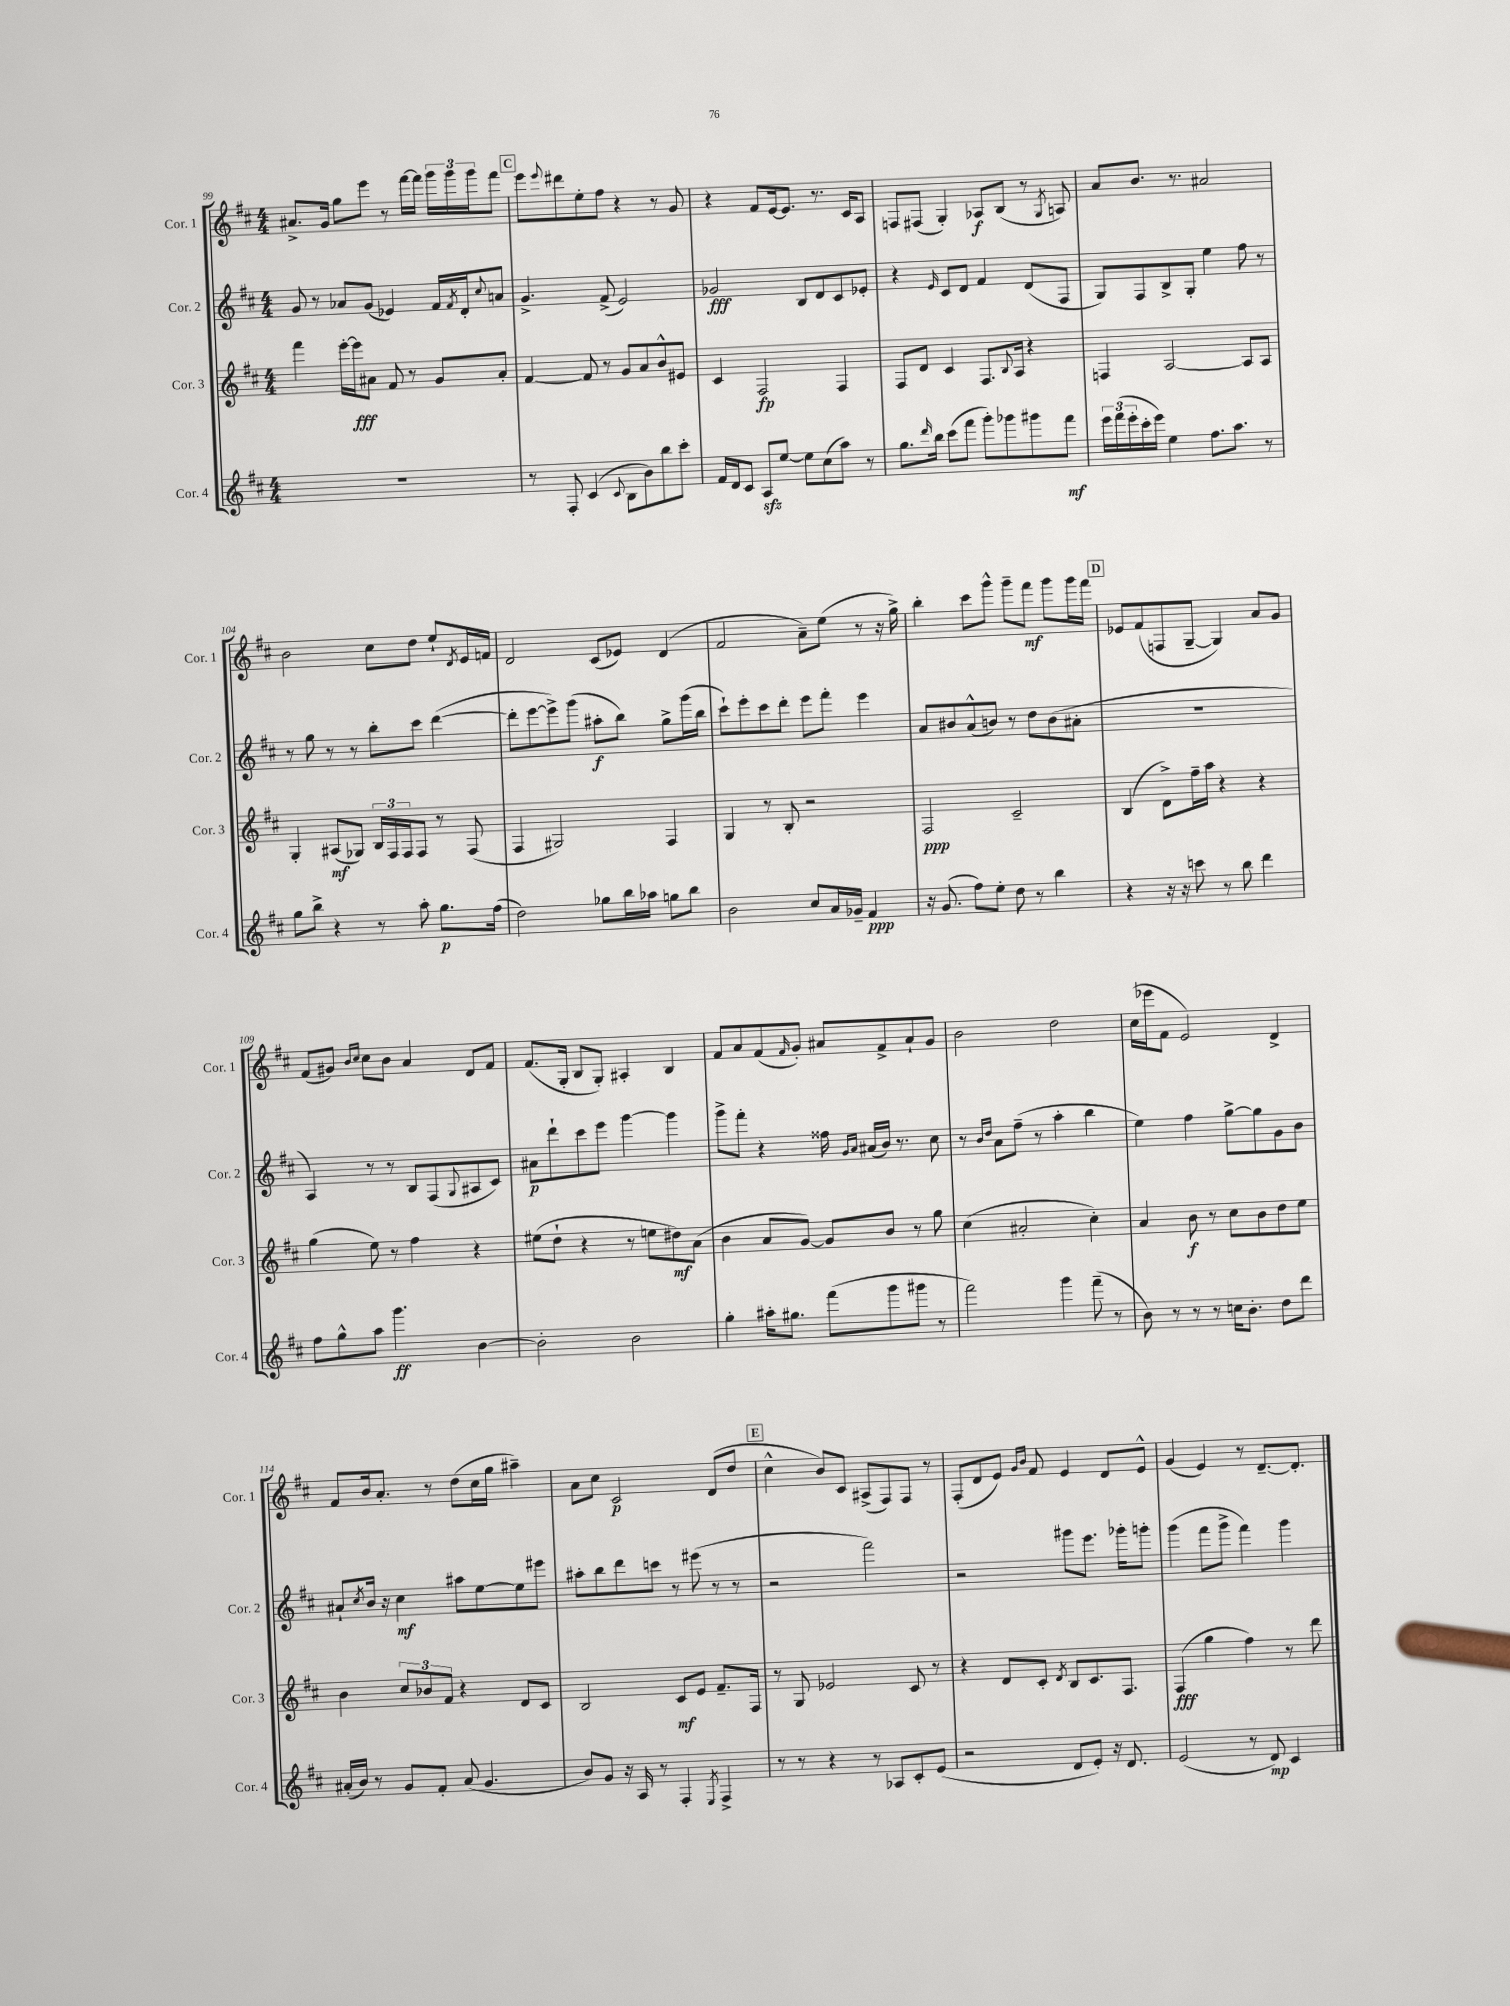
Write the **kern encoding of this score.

**kern	**dynam	**kern	**dynam	**kern	**dynam	**kern	**dynam
*part4	*part4	*part3	*part3	*part2	*part2	*part1	*part1
*staff4	*staff4	*staff3	*staff3	*staff2	*staff2	*staff1	*staff1
*I"Cor. 4	*	*I"Cor. 3	*	*I"Cor. 2	*	*I"Cor. 1	*
*I'Cor. 4	*	*I'Cor. 3	*	*I'Cor. 2	*	*I'Cor. 1	*
*clefG2	*	*clefG2	*	*clefG2	*	*clefG2	*
*k[f#c#]	*	*k[f#c#]	*	*k[f#c#]	*	*k[f#c#]	*
*M4/4	*	*M4/4	*	*M4/4	*	*M4/4	*
=99	=99	=99	=99	=99	=99	=99	=99
1r	.	4fff#\	.	8g/	.	8.a#X^/L	.
.	.	.	.	8r	.	.	.
.	.	.	.	.	.	16g/Jk	.
.	.	[16eee'\LL	.	8a-X/L	.	8gg\L	.
.	.	16eee\J]	fff	.	.	.	.
.	.	8a#X\J	.	(8g/J	.	8eee\J	.
.	.	8f#/	.	4e-X/)	.	8r	.
.	.	8r	.	.	.	[16fff#\LL	.
.	.	.	.	.	.	16fff#\JJ]	.
.	.	8g/L	.	16f#/LL	.	24ggg\LL	.
.	.	.	.	.	.	24ggg\	.
.	.	.	.	8qf#/	.	.	.
.	.	.	.	16d'/J	.	.	.
.	.	.	.	.	.	24ggg\J	.
.	.	.	.	8qqcc#/	.	.	.
.	.	8a#'/J	.	8an/J	.	8fff#\J	.
!!LO:REH:place=s1:t=C
=100	=100	=100	=100	=100	=100	=100	=100
8r	.	[4f#/	.	4.g^/	.	8eee\L	.
.	.	.	.	.	.	8qqeee/	.
8F#'/	.	.	.	.	.	8ddd#X\	.
(4c#/	.	8f#/]	.	.	.	8ee'\	.
.	.	8r	.	(8f#^/	.	8ff#\J	.
8qqc#/	.	.	.	.	.	.	.
8B\L	.	8g/L	.	2e/)	.	4r	.
8b\)	.	8a/	.	.	.	.	.
8bb\	.	8b^^/	.	.	.	8r	.
8ccc#'\J	.	8e#X/J	.	.	.	8g/	.
=101	=101	=101	=101	=101	=101	=101	=101
16f#/LL	.	4c#/	.	2g-X/	fff	4r	.
16d/J	.	.	.	.	.	.	.
8c#/J	.	.	.	.	.	.	.
8Azz/L	.	2F#/	fp	.	.	8f#/L	.
[8ee/J	.	.	.	.	.	[16e/k	.
.	.	.	.	.	.	8.e/J]	.
8ee\L]	.	.	.	8B/L	.	.	.
(8cc#\	.	.	.	8d/	.	8.r	.
8aa\J)	.	4F#/	.	8c#/	.	.	.
.	.	.	.	.	.	16c#/KL	.
8r	.	.	.	8e-X'/J	.	8A/J	.
=102	=102	=102	=102	=102	=102	=102	=102
8.gg\L	.	8F#/L	.	4r	.	8Fn/L	.
.	.	8d/J	.	.	.	(8F#X/J	.
16qqddd/	.	.	.	.	.	.	.
16bb\Jk	.	.	.	.	.	.	.
.	.	.	.	16qqe/	.	.	.
(8ccc#\L	.	4c#/	.	8c#/L	.	4G'/)	.
8fff#\J	.	.	.	8d/J	.	.	.
8ggg'\L)	.	8.F#/L	.	4f#/	.	8A-X/L	f
8ggg-X\	.	.	.	.	.	(8B/J	.
.	.	8qqB/	.	.	.	.	.
.	.	16A/Jk	.	.	.	.	.
8ggg#X\	.	4r	.	(8d/L	.	8r	.
.	.	.	.	.	.	8qG/	.
8fff#\J	mf	.	.	8F#/J	.	8An/)	.
=103	=103	=103	=103	=103	=103	=103	=103
24eee\LL	.	4Fn/	.	8G/L)	.	8a/L	.
(24fff#\	.	.	.	.	.	.	.
24eee'\	.	.	.	.	.	.	.
16ccc#'\	.	.	.	8F#/	.	8.b/J	.
16eee\JJ)	.	.	.	.	.	.	.
4ee\	.	[2A/	.	8B^/	.	.	.
.	.	.	.	.	.	8.r	.
.	.	.	.	8G'/J	.	.	.
8.ff#\L	.	.	.	4ee\	.	2a#X/	.
8.aa\J	.	.	.	.	.	.	.
.	.	8A/L]	.	8ff#\	.	.	.
8r	.	8A/J	.	8r	.	.	.
!!LO:LB:g=z
=104	=104	=104	=104	=104	=104	=104	=104
8gg\L	.	4G'/	.	8r	.	2b\	.
8bb^\J	.	.	.	8gg\	.	.	.
4r	.	(8A#X/L	mf	8r	.	.	.
.	.	8G-X/J)	.	8r	.	.	.
8r	.	24B/LL	.	8bb'\L	.	8cc#\L	.
.	.	24F#/	.	.	.	.	.
.	.	24F#/J	.	.	.	.	.
8aa'\	.	8F#/J	.	8ccc#\J	.	8dd\J	.
8.gg\L	p	8r	.	([4ddd\	.	8ee`/L	.
.	.	.	.	.	.	8qd/	.
.	.	(8F#/	.	.	.	16e/L	.
(16ff#\Jk	.	.	.	.	.	16fn/JJ	.
=105	=105	=105	=105	=105	=105	=105	=105
2dd\)	.	4F#/	.	8ddd'\L]	.	2d/	.
.	.	.	.	[8eee\	.	.	.
.	.	2G#X/)	.	8eee^\])	.	.	.
.	.	.	.	(8ggg\J	.	.	.
8gg-X\L	.	.	.	8aa#X'\L	f	(8c#/L	.
16bb\L	.	.	.	8bb\J)	.	8e-X/J)	.
16aa-X\JJ	.	.	.	.	.	.	.
8ggn\L	.	4F#/	.	8gg^\L	.	(4d/	.
8bb\J	.	.	.	(16ggg\L	.	.	.
.	.	.	.	16bb\JJ	.	.	.
=106	=106	=106	=106	=106	=106	=106	=106
2b\	.	4G/	.	8ccc#`\L)	.	2f#/	.
.	.	.	.	8eee'\	.	.	.
.	.	8r	.	8ccc#\	.	.	.
.	.	8B'/	.	8ddd'\J	.	.	.
8cc#/L	.	2r	.	8eee\L	.	8a~\L)	.
16a/L	.	.	.	8fff#'\J	.	(8ee\J	.
16g-X~/JJ	.	.	.	.	.	.	.
4f#/	ppp	.	.	4eee\	.	8r	.
.	.	.	.	.	.	16r	.
.	.	.	.	.	.	16gg^\)	.
=107	=107	=107	=107	=107	=107	=107	=107
16r	.	2F#/	ppp	8a/L	.	4bb'\	.
(8.g/	.	.	.	.	.	.	.
.	.	.	.	8b#X/	.	.	.
8ff#\L)	.	.	.	(8a^^/	.	8ccc#\L	.
8ee'\J	.	.	.	8bn/J)	.	8ggg^^\J	.
8dd\	.	2c#~/	.	8r	.	8ggg~\L	.
8r	.	.	.	8dd\L	.	8fff#\J	mf
4bb\	.	.	.	(8b\	.	8ggg\L	.
.	.	.	.	8a#X'\J	.	16ggg\L	.
.	.	.	.	.	.	16fff#\JJ	.
!!LO:REH:place=s1:t=D
=108	=108	=108	=108	=108	=108	=108	=108
4r	.	(4B/	.	1r	.	8e-X/L	.
.	.	.	.	.	.	(8f#/	.
16r	.	8d^\L)	.	.	.	8Fn/	.
16r	.	.	.	.	.	.	.
8cccn\	.	16ff#~\L	.	.	.	[8G~/J	.
.	.	16aa\JJ	.	.	.	.	.
8r	.	4r	.	.	.	4G/])	.
8bb\	.	.	.	.	.	.	.
4ddd\	.	4r	.	.	.	8a/L	.
.	.	.	.	.	.	8g/J	.
!!LO:LB:g=z
=109	=109	=109	=109	=109	=109	=109	=109
8ff#\L	.	(4gg\	.	4A/)	.	(8f#/L	.
8gg^^\	.	.	.	.	.	8g#X/J)	.
.	.	.	.	.	.	16qqb/LL	.
.	.	.	.	.	.	16qqcc#/JJ	.
8aa\J	.	8ee\)	.	8r	.	8cc#\L	.
4.ggg\	ff	8r	.	8r	.	8b\J	.
.	.	4ff#\	.	8B/L	.	4a/	.
.	.	.	.	(8F#/	.	.	.
.	.	.	.	8qqG/	.	.	.
[4b\	.	4r	.	8A#X/	.	8d/L	.
.	.	.	.	8c#/J)	.	8f#/J	.
=110	=110	=110	=110	=110	=110	=110	=110
2b'\]	.	(8ee#X\L	.	8a#X\L	p	(8.f#/L	.
.	.	8dd`\J	.	8ddd`\	.	.	.
.	.	.	.	.	.	16G'/Jk	.
.	.	4r	.	8ccc#\	.	8B/L	.
.	.	.	.	8eee\J	.	8G'/J)	.
2b\	.	8r	.	[4ggg\	.	4A#X'/	.
.	.	8een\L	.	.	.	.	.
.	.	8dd#X\)	mf	4ggg\]	.	4B/	.
.	.	(8a\J	.	.	.	.	.
=111	=111	=111	=111	=111	=111	=111	=111
4gg'\	.	4b\	.	8ggg^\L	.	8f#/L	.
.	.	.	.	8fff#'\J	.	8a/	.
16aa#X'\KL	.	8a/L	.	4r	.	(8f#/	.
8.gg#X\J	.	.	.	.	.	.	.
.	.	.	.	.	.	16qqf#/	.
.	.	[8g/J)	.	.	.	8g'/J)	.
(8fff#\L	.	8g/L]	.	16ff##X\	.	8a#X/L	.
.	.	.	.	16qqg/LL	.	.	.
.	.	.	.	16qqa/JJ	.	.	.
.	.	.	.	(16a#X/LL	.	.	.
8ggg\	.	8b/J	.	16b/JJ)	.	8f#^/	.
.	.	.	.	8.r	.	.	.
8ggg#X\J	.	8r	.	.	.	8a#`/	.
8r	.	8gg\	.	8cc#\	.	8g/J	.
=112	=112	=112	=112	=112	=112	=112	=112
2fff#\)	.	(4cc#\	.	8r	.	2b\	.
.	.	.	.	16qqb/LL	.	.	.
.	.	.	.	16qqdd/JJ	.	.	.
.	.	.	.	8a\L	.	.	.
.	.	2a#X'/	.	(8ff#~\J	.	.	.
.	.	.	.	8r	.	.	.
4ggg\	.	.	.	4aa'\	.	2dd\	.
(8fff#~\	.	4cc#'\)	.	4bb\	.	.	.
8r	.	.	.	.	.	.	.
=113	=113	=113	=113	=113	=113	=113	=113
8b\)	.	4a/	.	4ee\)	.	(16cc#\LL	.
.	.	.	.	.	.	16eee-X\J	.
8r	.	.	.	.	.	8f#\J	.
8r	.	8b\	f	4ff#\	.	2e/)	.
8r	.	8r	.	.	.	.	.
16ccn\KL	.	8cc#\L	.	[8gg^\L	.	.	.
8.b'\J	.	.	.	.	.	.	.
.	.	8b\	.	8gg\]	.	.	.
8dd\L	.	8dd\	.	8g\	.	4d^/	.
8ddd\J	.	8ee\J	.	8b\J	.	.	.
!!LO:LB:g=z
=114	=114	=114	=114	=114	=114	=114	=114
(16a#X'/LL	.	4b\	.	8a#X`/L	.	8f#/L	.
16b/JJ)	.	.	.	.	.	.	.
.	.	.	.	8qcc#/	.	.	.
8r	.	.	.	16b/Jk	.	16b/k	.
.	.	.	.	16r	.	8.a'/J	.
8g/L	.	12cc#/L	.	4cc#\	mf	.	.
.	.	12b-X/	.	.	.	.	.
8f#'/J	.	.	.	.	.	8r	.
.	.	12f#/J	.	.	.	.	.
(8a#/	.	4r	.	8aa#X\L	.	(8dd\L	.
4.g/	.	.	.	[8ee\	.	16cc#\L	.
.	.	.	.	.	.	16gg\JJ	.
.	.	8d/L	.	8ee\]	.	4aa#X~\)	.
.	.	8c#/J	.	8eee#X\J	.	.	.
=115	=115	=115	=115	=115	=115	=115	=115
8b/L)	.	2B/	.	8aa#X'\L	.	8a\L	.
8g/J	.	.	.	8bb\	.	8cc#\J	.
16r	.	.	.	8ddd\	.	2c#/	p
16A/	.	.	.	.	.	.	.
8r	.	.	.	8cccn\J	.	.	.
4F#'/	.	8c#/L	mf	8r	.	.	.
.	.	8e/J	.	(8eee#X\	.	.	.
8qE/	.	.	.	.	.	.	.
4F#^/	.	8.f#~/L	.	8r	.	(8d/L	.
.	.	.	.	8r	.	8dd/J	.
.	.	16F#/Jk	.	.	.	.	.
!!LO:REH:place=s1:t=E
=116	=116	=116	=116	=116	=116	=116	=116
8r	.	8r	.	2r	.	4cc#^^\	.
8r	.	8G/	.	.	.	.	.
4r	.	2e-X/	.	.	.	8b/L)	.
.	.	.	.	.	.	8c#/J	.
8r	.	.	.	2fff#\)	.	(8A#X^/L	.
8A-X/L	.	.	.	.	.	8F#/)	.
8c#'/	.	8c#/	.	.	.	8F#/J	.
(8e/J	.	8r	.	.	.	8r	.
=117	=117	=117	=117	=117	=117	=117	=117
2r	.	4r	.	2r	.	(8F#'/L	.
.	.	.	.	.	.	8d/	.
.	.	8d/L	.	.	.	8e/J)	.
.	.	.	.	.	.	16qqg/LL	.
.	.	.	.	.	.	16qqb/JJ	.
.	.	8c#'/J	.	.	.	8f#/	.
.	.	8qd/	.	.	.	.	.
8d/L	.	8B/L	.	8ggg#X\L	.	4e/	.
8e'/J)	.	8.c#/	.	8.eee\J	.	.	.
16r	.	.	.	.	.	8d/L	.
8.d/	.	8.F#/J	.	16ggg-X'\KL	.	.	.
.	.	.	.	8gggn'\J	.	8e^^/J	.
=118	=118	=118	=118	=118	=118	=118	=118
(2e/	.	(4F#/	fff	(4ggg\	.	(4g/	.
.	.	4gg\	.	8fff#\L	.	4e/)	.
.	.	.	.	8ggg^\J	.	.	.
8r	.	4ff#\)	.	4fff#\)	.	8r	.
8d/)	mp	.	.	.	.	[8.d~/L	.
4c#/	.	8r	.	4ggg\	.	.	.
.	.	.	.	.	.	8.d'/J]	.
.	.	8ddd\	.	.	.	.	.
==	==	==	==	==	==	==	==
*-	*-	*-	*-	*-	*-	*-	*-
